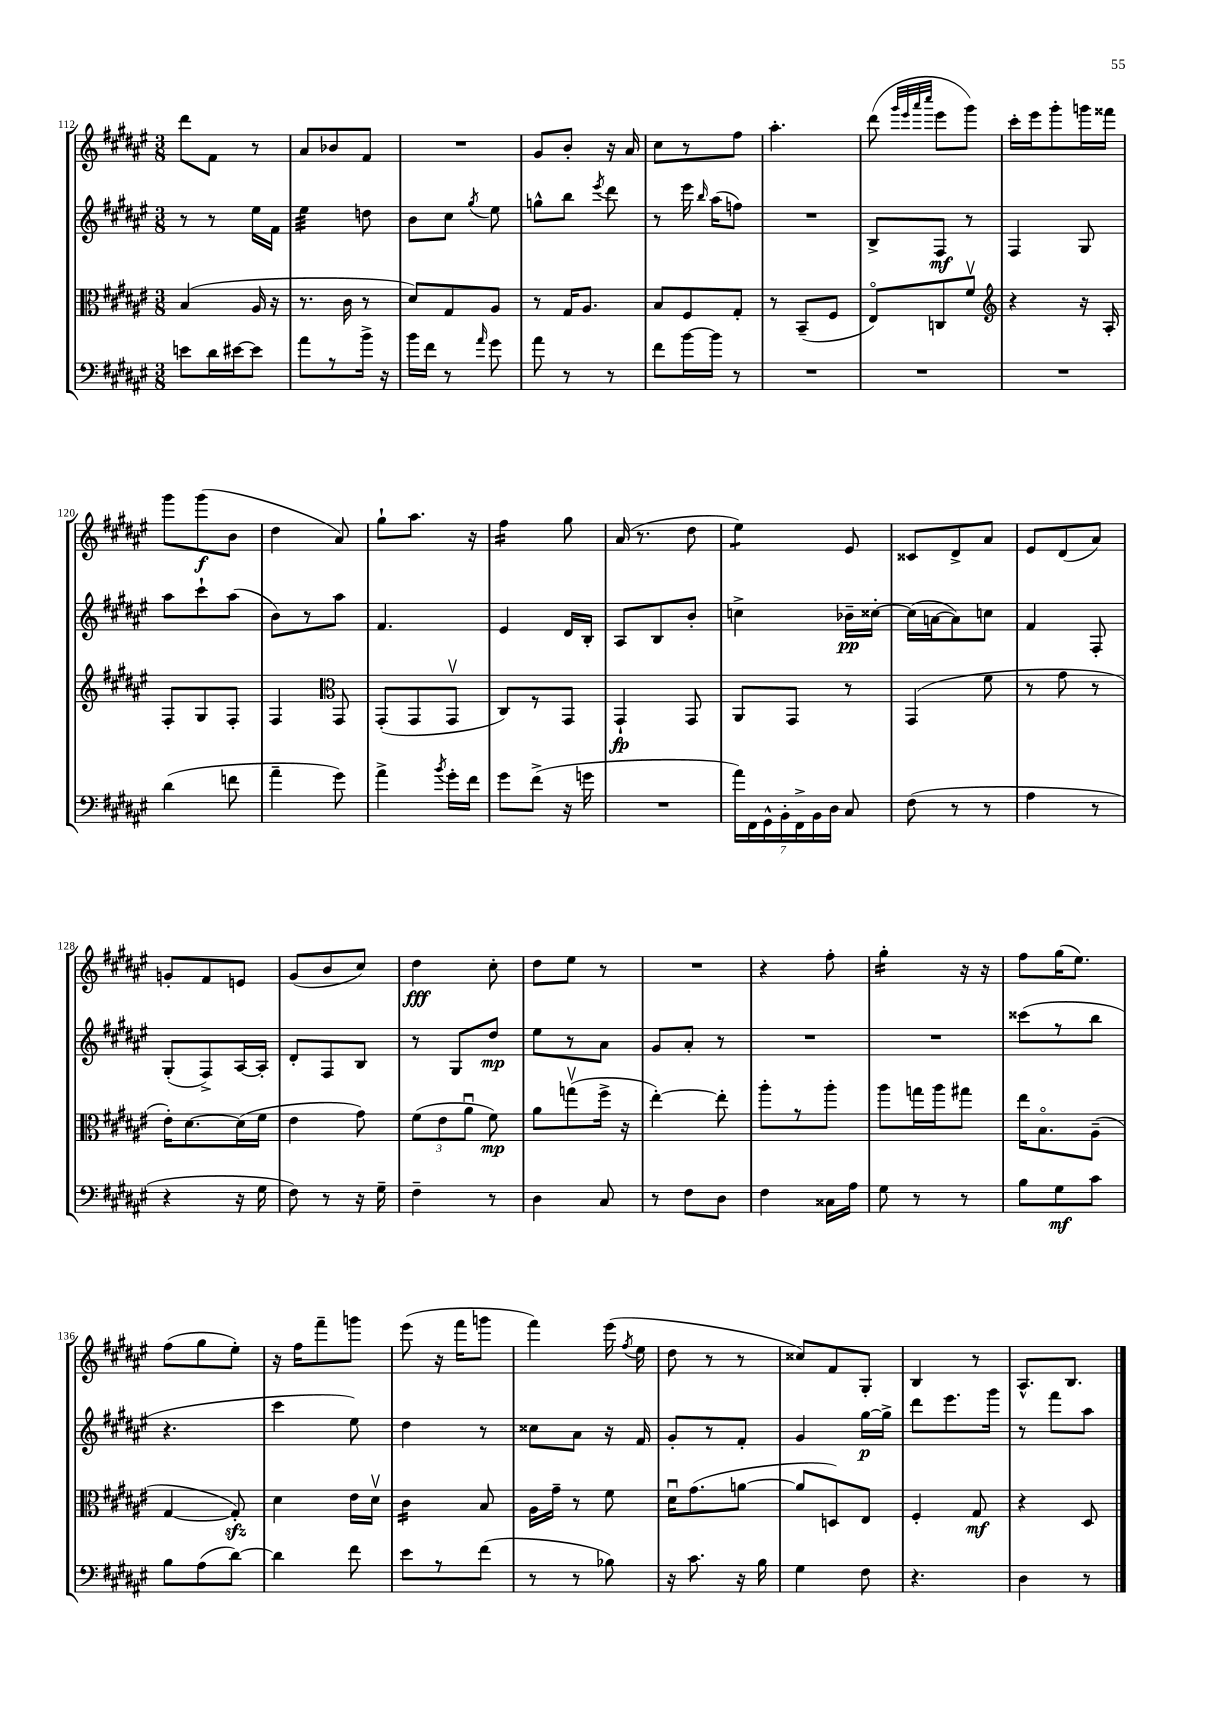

**kern	**kern	**kern	**kern
*staff4	*staff3	*staff2	*staff1
*clefF4	*clefC3	*clefG2	*clefG2
*k[f#c#g#d#a#e#]	*k[f#c#g#d#a#e#]	*k[f#c#g#d#a#e#]	*k[f#c#g#d#a#e#]
*M3/8	*M3/8	*M3/8	*M3/8
8e	(4B	8r	8ddd#
16d#	.	8r	8f#
[16e#	.	.	.
8e#]	16A#	16ee#	8r
.	16r	16f#	.
=	=	=	=
8a#	8.r	4ee#	8a#
8r	.	.	8b-
.	16c#	.	.
16b^	8r	8dd	8f#
16r	.	.	.
=	=	=	=
16b	8d#)	8b	4.r
16f#	.	.	.
8r	8G#	8cc#	.
16qqa#	.	8qgg#	.
8g#	8A#	8ee#	.
=	=	=	=
8a#	8r	8gg^^	8g#
8r	16G#	8bb	8b'
.	8.A#	.	.
.	.	8qeee#	.
8r	.	8ddd#	16r
.	.	.	16a#
=	=	=	=
8f#	8B	8r	8cc#
[16b	8F#	16eee#	8r
.	.	16qqbb	.
16b]	.	(16aa#	.
8r	8G#'	8ff)	8ff#
=	=	=	=
4.r	8r	4.r	4.aa#'
.	(8BB~	.	.
.	8F#	.	.
=	=	=	=
4.r	8E#o)	8B^	(8ddd#
.	.	.	32qqggg#
.	.	.	32qqeee#
.	.	.	32qqaaa#
.	.	.	32qqcccc#
.	8C	8F#	8eee#
.	8f#v	8r	8ggg#)
=	=	=	=
*	*clefG2	*	*
4.r	4r	4F#	16ccc#'
.	.	.	16eee#
.	.	.	8ggg#'
.	16r	8G#	16ggg
.	16A#'	.	16fff##
=	=	=	=
(4d#	8F#'	8aa#	8ggg#
.	8G#	8ccc#`	(8ggg#
8f	8F#'	(8aa#	8b
=	=	=	=
4a#~	4F#	8b)	4dd#
.	.	8r	.
*	*clefC3	*	*
8g#)	8GG#	8aa#	8a#)
=	=	=	=
4a#^	(8GG#'	4.f#	8gg#`
.	8GG#	.	8.aa#
8qb	.	.	.
16g#'	8GG#v	.	.
16f#	.	.	16r
=	=	=	=
8g#	8C#)	4e#	4ff#
(8f#^	8r	.	.
16r	8GG#	16d#	8gg#
16g	.	16B'	.
=	=	=	=
4.r	4GG#`	8A#	(16a#
.	.	.	8.r
.	.	8B	.
.	8GG#	8b'	8dd#
=	=	=	=
28a#)	8AA#	4cc^	4ee#)
28FF#	.	.	.
28GG#^^	.	.	.
28BB'	.	.	.
.	8GG#	.	.
28FF#^	.	.	.
28BB	.	.	.
28D#	.	.	.
8C#	8r	16b-~	8e#
.	.	[16cc##'	.
=	=	=	=
(8F#	(4GG#	(16cc##]	8c##
.	.	[16a	.
8r	.	8a])	8d#^
8r	8f#	8cc	8a#
=	=	=	=
4A#	8r	4f#	8e#
.	8g#	.	(8d#
8r	8r	8F#'	8a#)
=	=	=	=
4r	16e#')	(8G#'	8g'
.	[8.d#	.	.
.	.	8F#^)	8f#
16r	(16d#]	[16A#	8e
16G#	16f#	16A#']	.
=	=	=	=
8F#)	4e#	8d#'	(8g#
8r	.	8F#	8b
16r	8g#)	8B	8cc#)
16G#~	.	.	.
=	=	=	=
4F#~	(12f#	8r	4dd#
.	12e#	.	.
.	.	8G#	.
.	12a#u	.	.
8r	8f#)	8dd#	8cc#'
=	=	=	=
4D#	8a#	8ee#	8dd#
.	(8ggv	8r	8ee#
8C#	16ff#^	8a#	8r
.	16r	.	.
=	=	=	=
8r	[4ee#')	8g#	4.r
8F#	.	8a#'	.
8D#	8ee#']	8r	.
=	=	=	=
4F#	8aa#'	4.r	4r
.	8r	.	.
16C##	8aa#'	.	8ff#'
16A#	.	.	.
=	=	=	=
8G#	8aa#	4.r	4gg#'
8r	16gg	.	.
.	16aa#	.	.
8r	8gg#	.	16r
.	.	.	16r
=	=	=	=
8B	16ee#	(8ccc##	8ff#
.	8.Bo	.	.
8G#	.	8r	(16gg#
.	.	.	8.ee#)
8c#	(8A#~	8bb	.
=	=	=	=
8B	[4G#	4.r	(8ff#
(8A#	.	.	8gg#
[8d#)	8G#'])	.	8ee#')
=	=	=	=
4d#]	4d#	4ccc#	16r
.	.	.	16ff#
.	.	.	8fff#~
8f#	16e#	8ee#)	8ggg
.	16d#v	.	.
=	=	=	=
8e#	4c#	4dd#	(8eee#
8r	.	.	16r
.	.	.	16fff#
(8f#	8B	8r	8ggg
=	=	=	=
8r	16A#	8cc##	4fff#)
.	16g#~	.	.
8r	8r	8a#	.
8B-)	8f#	16r	(16eee#
.	.	.	8qff#
.	.	16f#	16ee#
=	=	=	=
16r	16d#u	8g#'	8dd#
8.c#	(8.g#	.	.
.	.	8r	8r
16r	[8a	8f#'	8r
16B	.	.	.
=	=	=	=
4G#	8a]	4g#	8cc##)
.	8D)	.	8f#
8F#	8E#	[16gg#	8G#'
.	.	16gg#^]	.
=	=	=	=
4.r	4F#'	8ddd#	4B
.	.	8.eee#	.
.	8G#	.	8r
.	.	16ggg#	.
=	=	=	=
4D#	4r	8r	8.A#^^
.	.	8fff#	.
.	.	.	8.B
8r	8D#	8aa#	.
==	==	==	==
*-	*-	*-	*-
